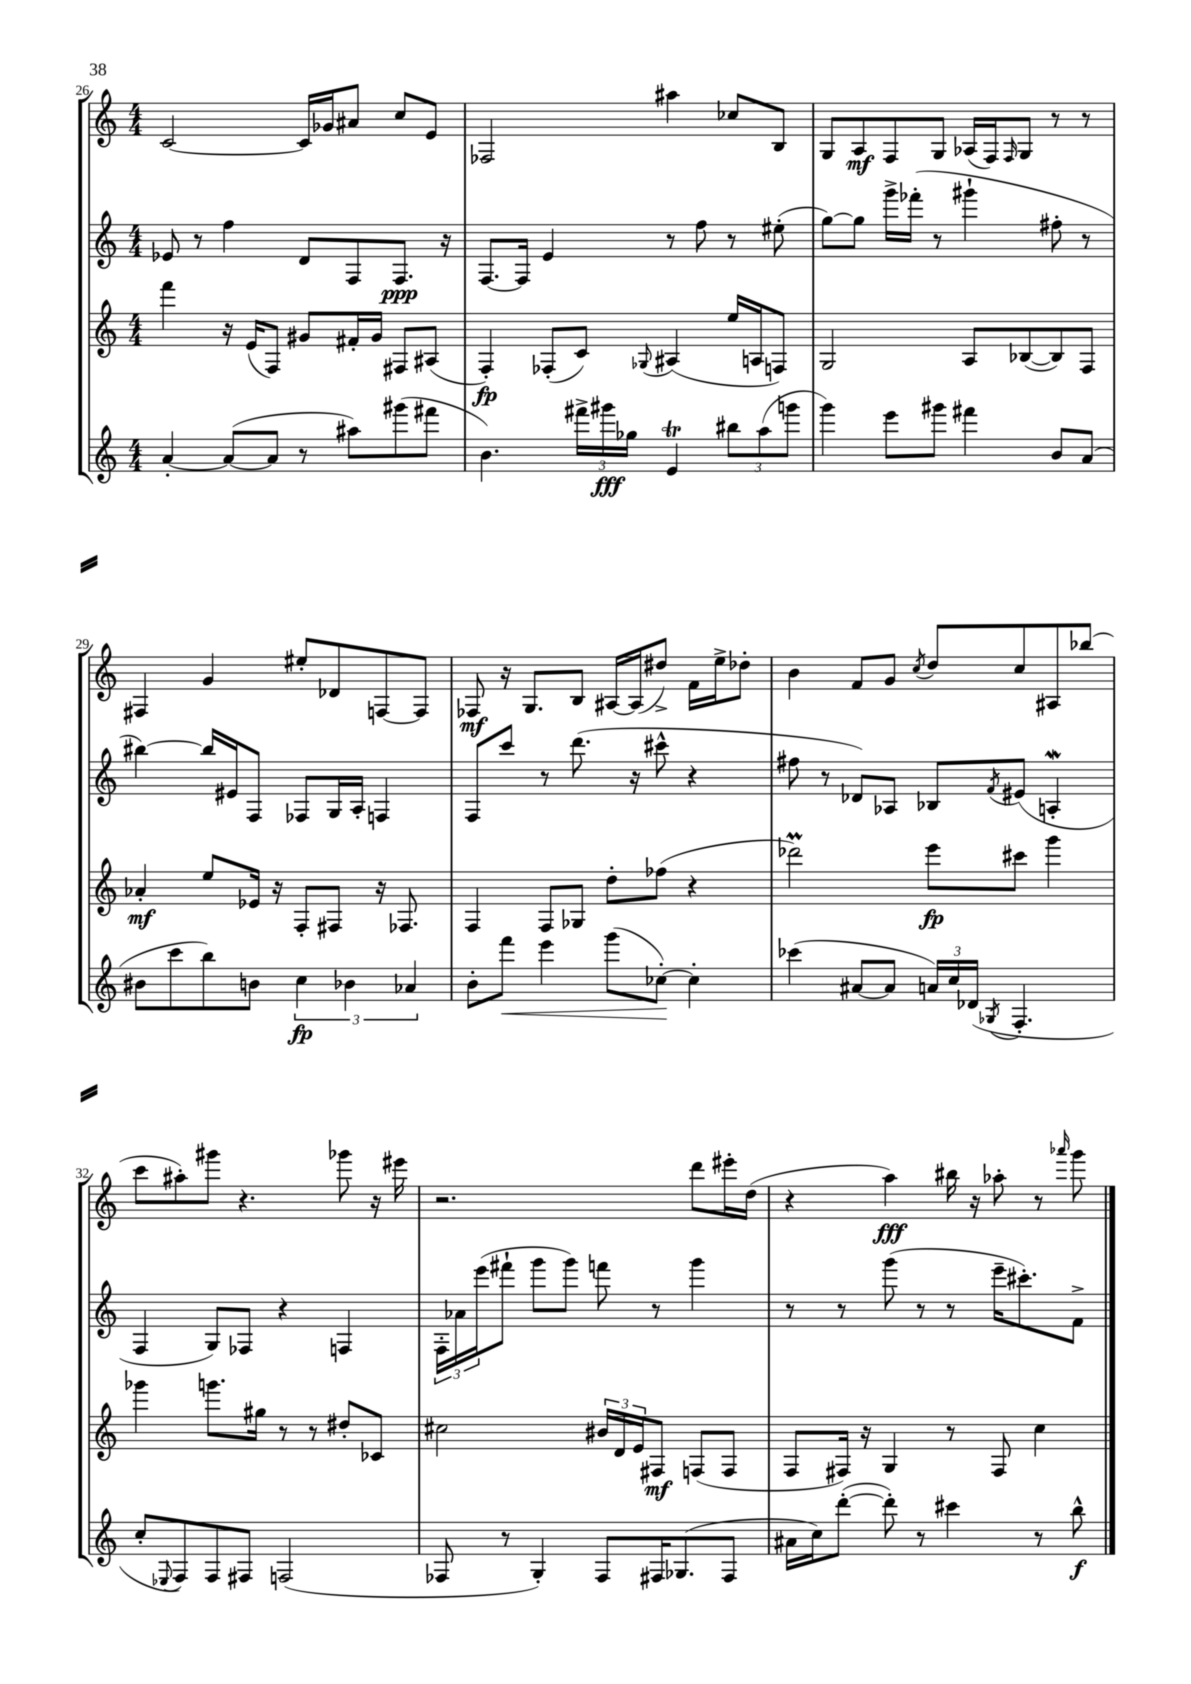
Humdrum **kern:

**kern	**kern	**kern	**kern
*staff4	*staff3	*staff2	*staff1
*clefG2	*clefG2	*clefG2	*clefG2
*k[]	*k[]	*k[]	*k[]
*M4/4	*M4/4	*M4/4	*M4/4
[4a'	4fff	8e-	[2c
.	.	8r	.
(8a_	16r	4ff	.
.	(16e	.	.
8a]	8F)	.	.
8r	8g#	8d	16c]
.	.	.	16g-
8aa#)	16f#'	8F	8a#
.	16g#	.	.
(8ggg#	8F#	8.F	8cc
8fff#	(8A#	.	8e
.	.	16r	.
=	=	=	=
4.b)	4F')	[8.F	2F-
.	.	16F]	.
.	(8F-'	4e	.
24fff#^	8c)	.	.
24ggg#	.	.	.
24gg-	.	.	.
.	8qqG-	.	.
4e	(4A#	8r	4aa#
.	.	8ff	.
12bb#	16ee	8r	8cc-
.	16A	.	.
(12aa	.	.	.
.	8F)	(8ee#'	8B
12ggg	.	.	.
=	=	=	=
4ggg)	2G	[8gg)	8G
.	.	8gg]	8A
8eee	.	16ggg^	8F
.	.	(16fff-'	.
8ggg#	.	8r	8G
4fff#	8A	4ggg#`	(16A-
.	.	.	16F)
.	.	.	16qqF
.	([8B-	.	8G
8b	8B-])	8ff#'	8r
(8a	8F	8r	8r
=	=	=	=
8b#	4a-'	[4bb#)	4F#
8ccc	.	.	.
8bb)	8ee	16bb#]	4g
.	.	16e#	.
8b	16e-	8F	.
.	16r	.	.
6cc	8F'	8F-	8ee#'
.	8F#	16G	8d-
6b-	.	.	.
.	.	16A'	.
.	16r	4F	[8F
.	8.F-	.	.
6a-	.	.	.
.	.	.	8F]
=	=	=	=
8b'	4F	8F	8F-
8fff	.	8ccc	16r
.	.	.	8.G
4eee	8F	8r	.
.	8G-	(8.ddd	8B
(8ggg	8dd'	.	[16A#
.	.	16r	(16A#]
[8cc-')	(8ff-	8ccc#^^	8dd#^)
4cc-']	4r	4r	16f
.	.	.	16ee^
.	.	.	8dd-'
=	=	=	=
(4ccc-	2ddd-)	8ff#	4b
.	.	8r	.
[8a#	.	8d-)	8f
8a#]	.	8A-	8g
.	.	.	8qcc
24a)	8eee	8B-	8dd
24cc	.	.	.
(24d-	.	.	.
8qG-	.	8qf	.
4.F'	8ccc#	(8e#	8cc
.	4ggg	4A'	8A#
.	.	.	(8bb-
=	=	=	=
8cc'	4ggg-	4F	8ccc
8qqE-	.	.	.
8F)	.	.	8aa#')
8F	8.ggg	8G)	8ggg#
8F#	.	8F-	4.r
.	16gg#	.	.
(2F	8r	4r	.
.	8r	.	.
.	8dd#'	4F	8ggg-
.	8c-	.	16r
.	.	.	16eee#
=	=	=	=
8F-	2cc#	24F'	2.r
.	.	24a-	.
.	.	(24eee	.
8r	.	8fff#`	.
4G')	.	8ggg	.
.	.	8ggg)	.
8F-	24b#	8fff	.
.	24d	.	.
.	24e	.	.
16F#	8F#	8r	.
(8.G-	.	.	.
.	(8F	4ggg	8ddd
8F#	8F	.	16eee#'
.	.	.	(16dd
=	=	=	=
16a#	8F	8r	4r
16cc)	.	.	.
([8ddd'	16F#)	8r	.
.	16r	.	.
8ddd'])	4G	(8ggg	4aa)
8r	.	8r	.
4ccc#	8r	8r	16bb#
.	.	.	16r
.	8F#	16eee~	8aa-'
.	.	8.ccc#')	.
8r	4cc	.	8r
.	.	.	16qqaaa-
8bb^^	.	8f^	8ggg
==	==	==	==
*-	*-	*-	*-
